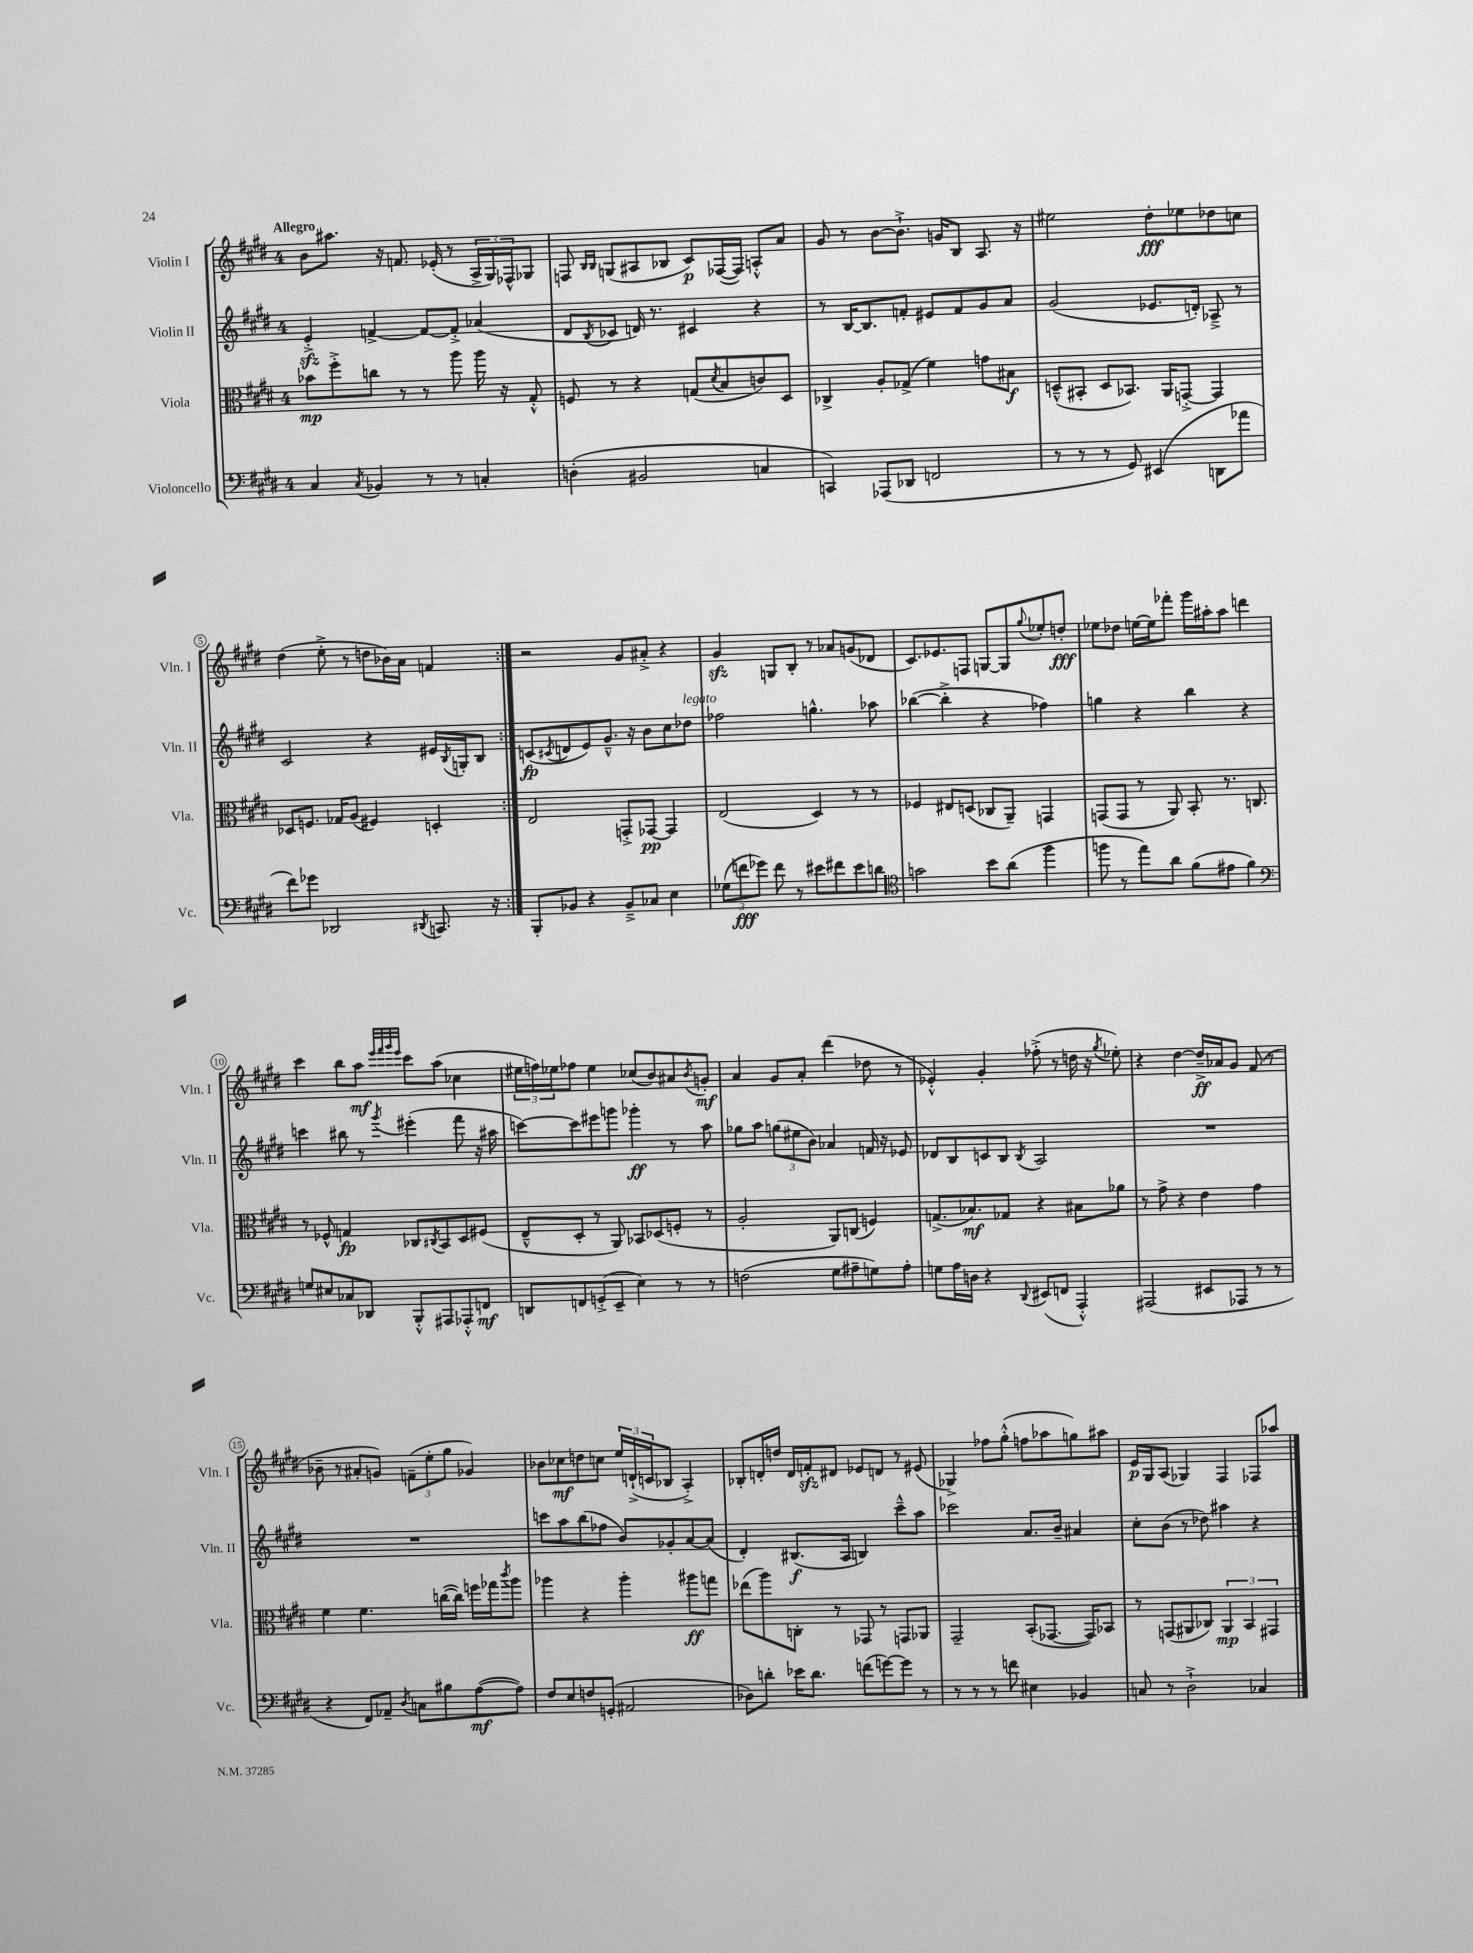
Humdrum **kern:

**kern	**dynam	**kern	**dynam	**kern	**dynam	**kern	**dynam
*part4	*part4	*part3	*part3	*part2	*part2	*part1	*part1
*staff4	*staff4	*staff3	*staff3	*staff2	*staff2	*staff1	*staff1
*I"Violoncello	*	*I"Viola	*	*I"Violin II	*	*I"Violin I	*
*I'Vc.	*	*I'Vla.	*	*I'Vln. II	*	*I'Vln. I	*
*clefF4	*	*clefC3	*	*clefG2	*	*clefG2	*
*k[f#c#g#d#]	*	*k[f#c#g#d#]	*	*k[f#c#g#d#]	*	*k[f#c#g#d#]	*
*M4/4	*	*M4/4	*	*M4/4	*	*M4/4	*
=1	=1	=1	=1	=1	=1	=1	=1
!	!	!	!	!	!	!LO:TX:a:B:t=Allegro	!
4C#/	.	8b-X\L	mp	4ezz'^/	.	8b\L	.
.	.	8ff#'^\	.	.	.	8.aa#X\J	.
8qC#/	.	.	.	.	.	.	.
4BB-X/	.	8ccn\J	.	[4fn^/	.	.	.
.	.	.	.	.	.	16r	.
.	.	8r	.	.	.	8.fn/	.
8r	.	8r	.	8f/L_	.	.	.
.	.	.	.	.	.	(16e-X'/	.
8r	.	8aa\	.	8f'^/J]	.	8r	.
4Cn'/	.	16aa\	.	(4a-X/	.	24A^/LL	.
.	.	.	.	.	.	24G#/)	.
.	.	16r	.	.	.	.	.
.	.	.	.	.	.	24F-X^^/J	.
.	.	8G#'^^/	.	.	.	8G-X/J	.
=2	=2	=2	=2	=2	=2	=2	=2
(4Dn'\	.	8Fn/	.	8d#/L	.	8Fn/	.
.	.	.	.	.	.	16qqB/LL	.
.	.	.	.	8qB/	.	16qqB/JJ	.
.	.	8r	.	8c-X/J	.	(8Gn/L	.
2BB#X/	.	4r	.	16dn/)	.	8A#X/	.
.	.	.	.	8.r	.	.	.
.	.	.	.	.	.	8B-X/J	.
.	.	(8Gn/L	.	4c#X/	.	8c#/L)	p
.	.	8qd#/	.	.	.	.	.
.	.	8B/	.	.	.	([16F-X/L	.
.	.	.	.	.	.	16F-/JJ])	.
4Cn/	.	8cn/)	.	4r	.	8An'^^/L	.
.	.	8D#/J	.	.	.	8a/J	.
=3	=3	=3	=3	=3	=3	=3	=3
4CCn/)	.	4C-X^/	.	8r	.	8g#/	.
.	.	.	.	[16B/KL	.	8r	.
.	.	.	.	8.B/]	.	.	.
(8AAA-X/L	.	8A'/L	.	.	.	[8b\L	.
8DD-X/J	.	(8G-X^/J	.	8fn'/J	.	8.b`^\J]	.
2FFn/	.	4f#\)	.	8e#X/L	.	.	.
.	.	.	.	.	.	16gn/KL	.
.	.	.	.	8f/	.	8B/J	.
.	.	8gn\L	.	8g#/	.	8.A/	.
.	.	8B#X\J	f	8a/J	.	.	.
.	.	.	.	.	.	16r	.
=4	=4	=4	=4	=4	=4	=4	=4
8r	.	(8Dn~^^/L	.	(2g#/	.	2ee#X\	.
8r	.	8BB#X'/J	.	.	.	.	.
8r	.	8D/L	.	.	.	.	.
8GG#/)	.	8.BB-X/J)	.	.	.	.	.
(4EE#X/	.	.	.	8.e-X/L	.	8dd#'\L	fff
.	.	16AA/KL	.	.	.	.	.
.	.	[8GGn'^/J	.	.	.	8ee-X\	.
.	.	.	.	16dn'/Jk)	.	.	.
8DDn\L	.	4GG/]	.	8A-X~^/	.	8dd-X\	.
8a-X\J	.	.	.	8r	.	8ccn\J	.
!!LO:LB:g=z
=5	=5	=5	=5	=5	=5	=5	=5
8f#\L)	.	8D-X/L	.	2c#/	.	(4dd#\	.
8g-X\J	.	8.Fn/J	.	.	.	.	.
2DD-X/	.	.	.	.	.	8ee'^\	.
.	.	16G-X/KL	.	.	.	.	.
.	.	(8A/J	.	.	.	8r	.
.	.	4F#X/)	.	4r	.	8ddn\L	.
.	.	.	.	.	.	16b-X\L)	.
.	.	.	.	.	.	16a\JJ	.
8qDD#X/	.	.	.	.	.	.	.
8.CCn/	.	4Dn'/	.	16e#X/LL	.	4fn/	.
.	.	.	.	8qB/	.	.	.
.	.	.	.	16Gn'/J	.	.	.
.	.	.	.	8B/J	.	.	.
16r	.	.	.	.	.	.	.
=6:|!	=6:|!	=6:|!	=6:|!	=6:|!	=6:|!	=6:|!	=6:|!
8BBB'/L	.	2E/	.	(8cn/L	fp	2r	.
.	.	.	.	8qc#X/	.	.	.
8BB-X/J	.	.	.	8dn/	.	.	.
4r	.	.	.	8e/)	.	.	.
.	.	.	.	8.g#~^^/J	.	.	.
8BB-~^/L	.	8GGn'^/L	.	.	.	8g#/L	.
.	.	.	.	16r	.	.	.
8C-X/J	.	[8GG-X/J	pp	8b\L	.	8a#X'^/J	.
4E\	.	4GG-/]	.	8cc#\	.	4r	.
!	!	!	!	!LO:TX:a:i:t=legato	!	!	!
.	.	.	.	8dd-X\J	.	.	.
=7	=7	=7	=7	=7	=7	=7	=7
(12G-X\L	.	(2E/	.	2ff-X\	.	4g#zz/	.
12fn\	fff	.	.	.	.	.	.
12g-X\J)	.	.	.	.	.	.	.
8f\	.	.	.	.	.	8Gn/L	.
8r	.	.	.	.	.	8B'/J	.
8e#X\L	.	4D#/)	.	4.ggn^^\	.	8r	.
8f#X\	.	.	.	.	.	8a-X/L	.
8e#\	.	8r	.	.	.	(8gn/	.
8dn\J	.	8r	.	8aa-X\	.	8d-X/J	.
=8	=8	=8	=8	=8	=8	=8	=8
*clefC4	*	*	*	*	*	*	*
2gn\	.	4F-X/	.	([4bb-X\	.	8.c#/L)	.
.	.	.	.	.	.	8.e-X/	.
.	.	8E#X/L	.	4bb-'^\]	.	.	.
.	.	(8Dn/J	.	.	.	8Fn/J	.
8b\L	.	8C-X/L	.	4r	.	[8Gn/L	.
(8a\J	.	8AA~/J)	.	.	.	8G/]	.
.	.	.	.	.	.	8qqgg#/	.
4ff#\	.	4GGn/	.	4ff-X\)	.	8ee-X'/	.
.	.	.	.	.	.	8ddn'/J	fff
=9	=9	=9	=9	=9	=9	=9	=9
8ffn\	.	(8GGn/L	.	4ggn\	.	8ee-X\L	.
8r	.	8GG/J	.	.	.	8dd-X\J	.
8ee\L)	.	8r	.	4r	.	[16een\LL	.
.	.	.	.	.	.	16ee\J]	.
8a\J	.	8AA/)	.	.	.	8fff-X'\J	.
(8f#\L	.	8BB'/	.	4bb\	.	16ggg#\LL	.
.	.	.	.	.	.	16aa#X'\J	.
8e#X\J	.	8.r	.	.	.	8aa#\J	.
4f#\)	.	.	.	4r	.	4dddn\	.
.	.	8.Cn/	.	.	.	.	.
!!LO:LB:g=z
=10	=10	=10	=10	=10	=10	=10	=10
*clefF4	*	*	*	*	*	*	*
8Gn/L	.	8r	.	4cccn\	.	4ccc#\	.
8E#X/	.	8F-X^^/	.	.	.	.	.
8C-X/	.	4Gn/	fp	8bb#X\	.	8bb\L	.
8DD-X/J	.	.	.	8r	.	8aa\J	mf
.	.	.	.	.	.	32qqeee/LLL	.
.	.	.	.	.	.	32qqfff#/	.
.	.	.	.	.	.	32qqggg#/	.
.	.	.	.	8qggg#/	.	32qqeee/JJJ	.
8BBB'^^/L	.	8C-X/L	.	(4eee#X'\	.	8ccc#\L	.
.	.	8qC#X/	.	.	.	.	.
8AAA#X/	.	8BB/	.	.	.	(8aa\J	.
8AAA-X'^^/	.	8D#/	.	8fff#\	.	4cc-X\	.
8FFn/J	mf	(8F#X/J	.	16r	.	.	.
.	.	.	.	16aa#X\	.	.	.
=11	=11	=11	=11	=11	=11	=11	=11
8DDn/L	.	8E~^^/L	.	[8cccn\L)	.	24ee#X\LL	.
.	.	.	.	.	.	24ffn\)	.
.	.	.	.	.	.	24ee-X\J	.
8FFn/	.	8D#'/J	.	8ccc\]	.	8ff-X\J	.
(8GGn'^/	.	8r	.	8eee#X\	.	4ee-\	.
8EE~/J	.	8AA/)	.	8gggn\J	.	.	.
4E\)	.	8BB-X/L	.	4ggg-X'\	ff	(8cc-X/L	.
.	.	(8D-X/	.	.	.	8b/)	.
8r	.	8Fn'/J	.	8r	.	8a#X/	.
.	.	.	.	.	.	8qb/	.
8r	.	8r	.	8aa\	.	8gn'/J	mf
=12	=12	=12	=12	=12	=12	=12	=12
(2Fn\	.	2A'/	.	8gg-X\L	.	4a/	.
.	.	.	.	8aa\J	.	.	.
.	.	.	.	(12ggn\L	.	8g#/L	.
.	.	.	.	12ee#X\	.	.	.
.	.	.	.	.	.	8a'/J	.
.	.	.	.	12b\J)	.	.	.
8G#\L	.	8AA/L)	.	4a-X/	.	(4ddd#\	.
8A#X~\	.	(8Cn/J	.	.	.	.	.
8Gn\)	.	4Fn/)	.	16fn/	.	8dd-X\	.
.	.	.	.	16r	.	.	.
8A#'\J	.	.	.	8e-X/	.	8r	.
=13	=13	=13	=13	=13	=13	=13	=13
8Gn\L	.	(8.Gn^/L	.	8d-X/L	.	4e-X'^^/)	.
16A\L	.	.	.	8B/	.	.	.
16Dn\JJ	.	8.B-X/)	mf	.	.	.	.
4r	.	.	.	8cn/	.	4g#'/	.
.	.	8G-X/J	.	8B/J	.	.	.
8qqDD#/	.	.	.	8qB/	.	.	.
(8EE#X/L	.	4r	.	2A/	.	(8ff-X'^\	.
8FFn/J	.	.	.	.	.	8r	.
4AAA'^^/)	.	8B#X\L	.	.	.	16ddn\	.
.	.	.	.	.	.	16r	.
.	.	.	.	.	.	8qgg#/	.
.	.	8a-X\J	.	.	.	8ee-X'\)	.
=14	=14	=14	=14	=14	=14	=14	=14
(2AAA#X/	.	8r	.	1r	.	4r	.
.	.	8g#^\	.	.	.	.	.
.	.	4r	.	.	.	[4dd#\	.
8EE#X/L	.	4e\	.	.	.	16dd#~^/LL]	ff
.	.	.	.	.	.	16a-X/J	.
8AAA-X/J	.	.	.	.	.	8g#/J	.
8r	.	4g#\	.	.	.	(8f#/	.
8r	.	.	.	.	.	8r	.
!!LO:LB:g=z
=15	=15	=15	=15	=15	=15	=15	=15
4r	.	4f#\	.	1r	.	8b-X~\	.
.	.	.	.	.	.	8r	.
8FF#/L)	.	4.f#\	.	.	.	8a#X'/L	.
8AA-X~/J	.	.	.	.	.	8gn/J)	.
8qD#/	.	.	.	.	.	.	.
8Cn\L	.	.	.	.	.	(12fn~\L	.
.	.	.	.	.	.	12ee'\	.
8B#X\	.	([16ccn\LL	.	.	.	.	.
.	.	.	.	.	.	12gg#\J	.
.	.	16cc\JJ])	.	.	.	.	.
([8A\	mf	16ffn\LL	.	.	.	4g-X/)	.
.	.	16gg-X\J	.	.	.	.	.
.	.	8qccc#/	.	.	.	.	.
8A\J])	.	8aa\J	.	.	.	.	.
=16	=16	=16	=16	=16	=16	=16	=16
8F#/L	.	4aa-X\	.	8cccn\L	.	8b-X\L	.
8E/	.	.	.	8aa\	.	8cc-X\	mf
8Fn/	.	4r	.	(8bb\	.	8ddn\	.
(8GGn'/J	.	.	.	8ff-X\J	.	8ccn\J	.
2AA#X/	.	4aa-'\	.	8b/L)	.	24ee/LL	.
.	.	.	.	.	.	(24dn`^/	.
.	.	.	.	.	.	24cn/J	.
.	.	.	.	8g-X'/	.	8B-X/J	.
.	.	8aa#X\L	ff	[8a/	.	4A'^/)	.
.	.	8ggn\J	.	(8a/J]	.	.	.
=17	=17	=17	=17	=17	=17	=17	=17
8D-X\L)	.	(8ee-X\L	.	4d#'/)	.	8B-X'/L	.
8dn'\J	.	8aa\)	.	.	.	16dn'/L	.
.	.	.	.	.	.	16ddn/JJ	.
16e-X\KL	.	8Cn'\J	.	(8.B#X/L	f	16d/LL	.
8.d\J	.	.	.	.	.	16fnzz'/J	.
.	.	8r	.	.	.	8d#X/J	.
.	.	.	.	16A/Jk	.	.	.
(8fn\L	.	8GG-X/	.	4Bn/)	.	8e-X/L	.
[8gn\)	.	8r	.	.	.	8dn/J	.
8g\J]	.	8GGn/L	.	8ccc#~^^\L	.	8r	.
8r	.	8AA-X/J	.	8aa\J	.	(8e#X/	.
=18	=18	=18	=18	=18	=18	=18	=18
8r	.	2GG#~/	.	2ccc-X\	.	4G-X^/)	.
8r	.	.	.	.	.	.	.
8r	.	.	.	.	.	8ff-X\L	.
8fn\	.	.	.	.	.	(8gg#'^^\J	.
4E#X\	.	(8BB'/L	.	8.a/L	.	8ffn\L	.
.	.	[8.GG-X/J	.	.	.	8aa-X\	.
.	.	.	.	16b~/Jk	.	.	.
4BB-X/	.	.	.	4a#X/	.	8ggn\)	.
.	.	16GG-/KL])	.	.	.	.	.
.	.	8BB-X/J	.	.	.	8aa#X\J	.
=19	=19	=19	=19	=19	=19	=19	=19
8Cn/	.	8r	.	8cc#'\L	.	16e/LL	p
.	.	.	.	.	.	16G#/J	.
8r	.	(8GGn/L	.	(8b\J	.	(8A/J	.
2D#`^\	.	8AA#X/	.	8r	.	4G-X/)	.
.	.	8C-X/J)	.	8dd-X\)	.	.	.
.	.	6AA#/	mp	4aa#X\	.	4F#/	.
.	.	6BB/	.	.	.	.	.
4C-X/	.	.	.	4r	.	8F-X/L	.
.	.	6GG#X/	.	.	.	.	.
.	.	.	.	.	.	8aa-X/J	.
==	==	==	==	==	==	==	==
*-	*-	*-	*-	*-	*-	*-	*-
